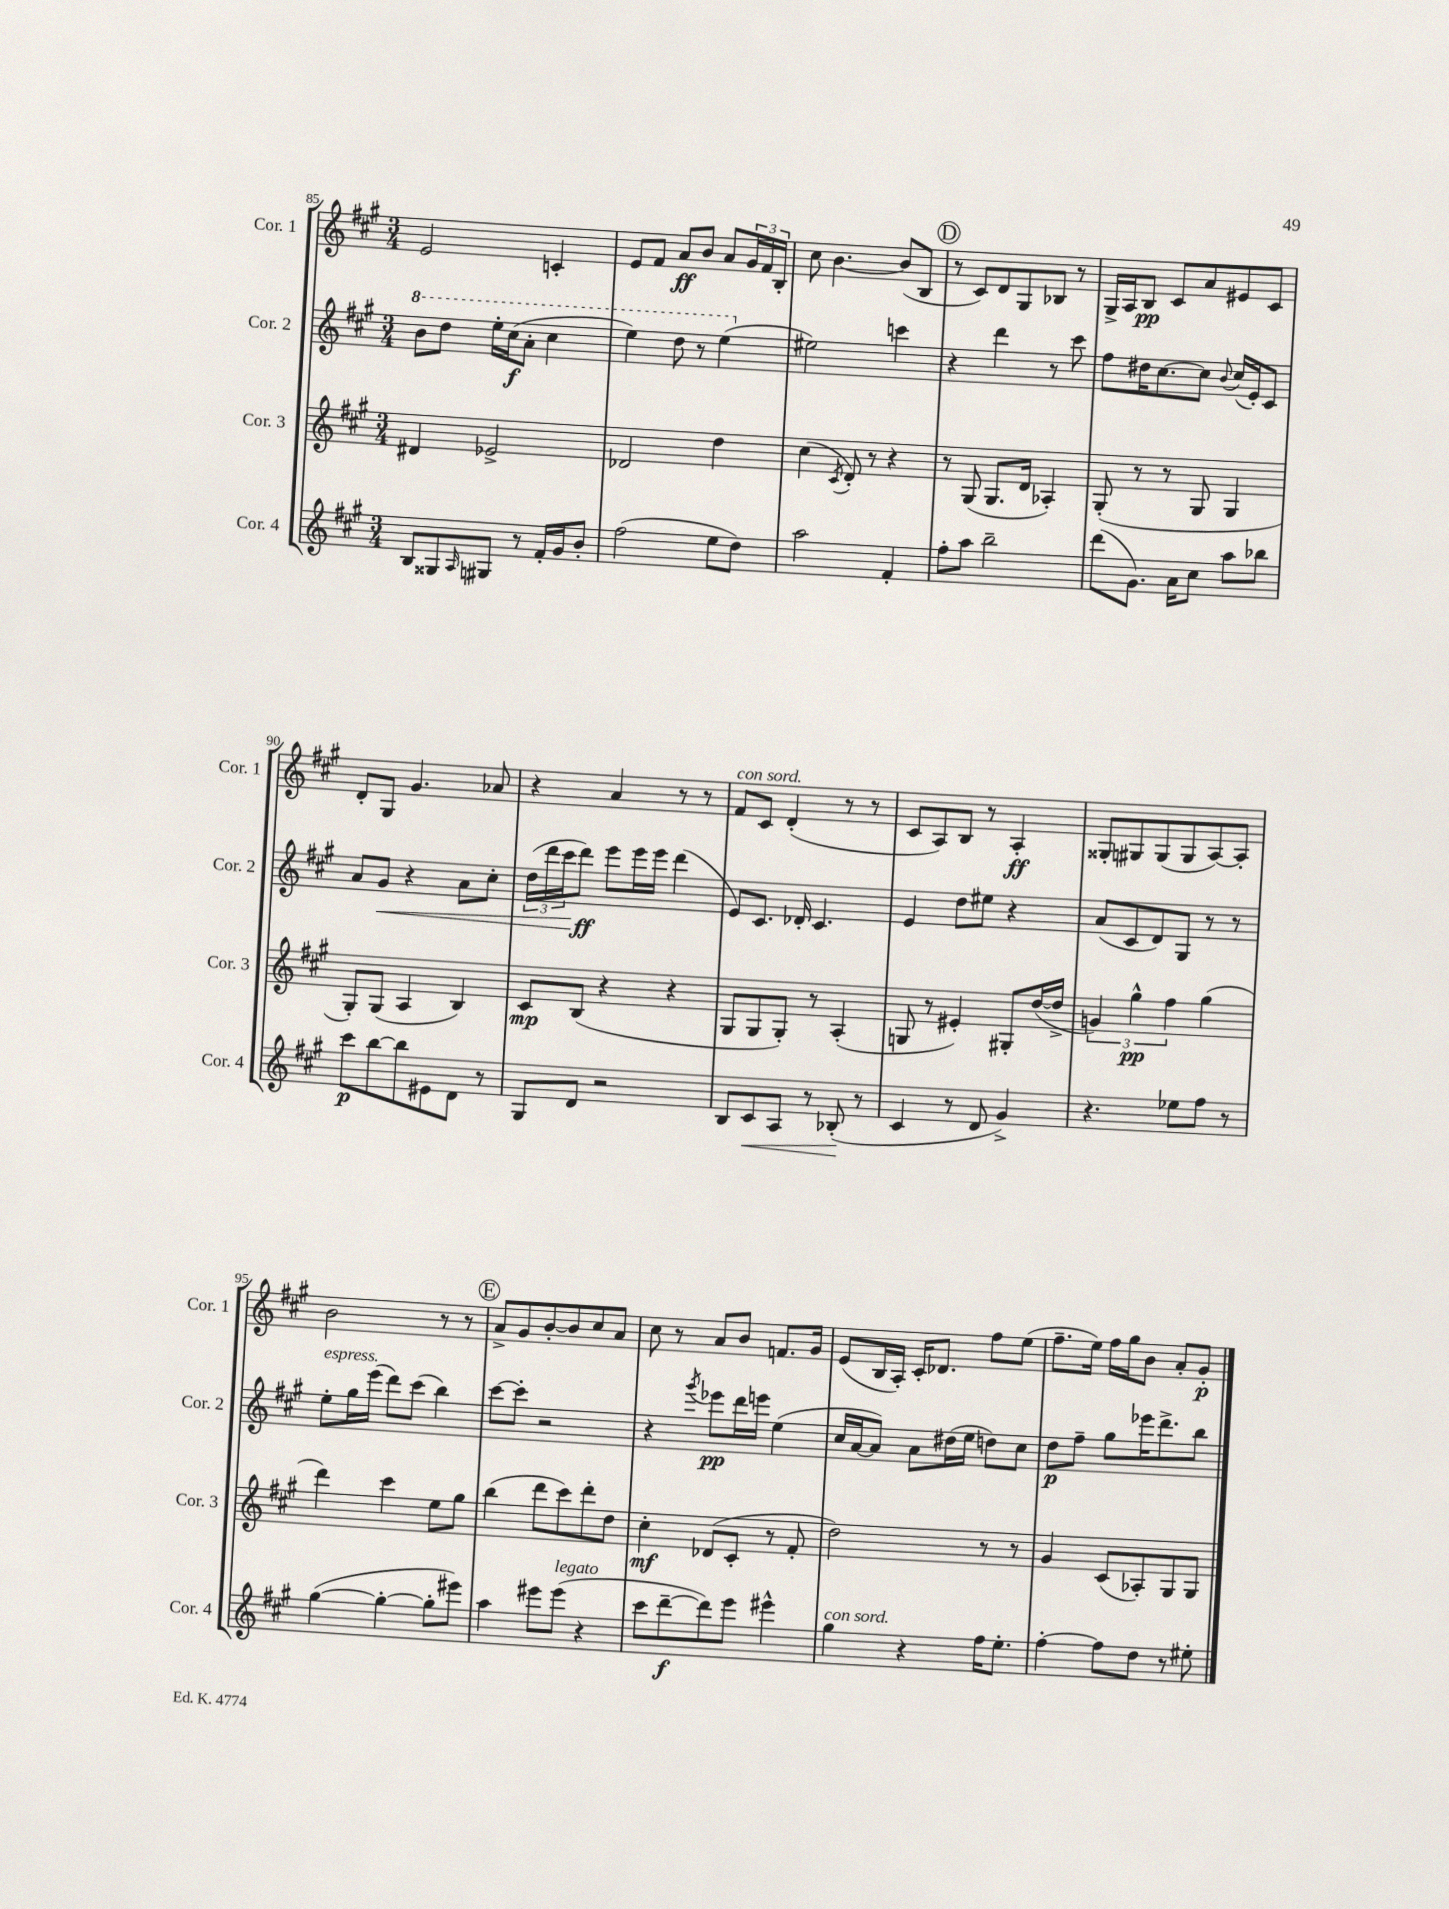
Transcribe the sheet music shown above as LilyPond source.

<<
\new StaffGroup <<
\new Staff = "s0" \with { instrumentName = "Cor. 1" shortInstrumentName = "Cor. 1" } {
    \clef treble \key a \major \numericTimeSignature \time 3/4
    e'2 c'4-. |
    e'8 fis'8 a'8\ff b'8 a'8 \tuplet 3/2 { gis'16 fis'16 b16-. } |
    cis''8 b'4.~ b'8( b8 |
    \mark \markup { \circle "D" } r8 cis'8) d'8 gis8 bes8 r8 |
    gis16-> a16 b8\pp cis'8 a'8 eis'8 cis'8 |
    d'8-. gis8 gis'4. aes'8 |
    r4 a'4 r8 r8 |
    fis'8^\markup { \italic "con sord." } cis'8 d'4-.( r8 r8 |
    cis'8 a8) b8 r8 a4-.\ff |
    gisis8-. gis8 gis8( gis8 a8~) a8-. |
    b'2 r8 r8 |
    \mark \markup { \circle "E" } a'8-> gis'8 b'8~-. b'8 cis''8 a'8 |
    cis''8 r8 a'8 b'8 f'8. gis'16 |
    e'8( b16 a16-.) cis'16-. des'8. fis''8 e''8( |
    fis''8.-- e''16) fis''16 gis''16 b'8 a'8-. gis'8-.\p \bar "|." |
}
\new Staff = "s1" \with { instrumentName = "Cor. 2" shortInstrumentName = "Cor. 2" } {
    \clef treble \key a \major \numericTimeSignature \time 3/4
    \ottava #1 b''8 d'''8 e'''16-. cis'''16\f( a''8-. cis'''4 |
    e'''4) d'''8 r8 e'''4( \ottava #0 |
    eis''2) c'''4 |
    \mark \markup { \circle "D" } r4 d'''4 r8 cis'''8 |
    fis''8 dis''16 cis''8.~ cis''8 \appoggiatura { b'8 } cis''16( e'16-.) cis'8 |
    a'8 gis'8\< r4 a'8 cis''8-. |
    \tuplet 3/2 { d''16( d'''16 cis'''16\! } d'''8\ff) e'''8 e'''16 e'''16 d'''4( |
    e'8) cis'8. des'16-. cis'4. |
    e'4 d''8 eis''8 r4 |
    a'8( cis'8 d'8) gis8 r8 r8 |
    e''8-.^\markup { \italic "espress." } gis''16 e'''16( d'''8) cis'''8( b''4) |
    \mark \markup { \circle "E" } cis'''8~ cis'''8-. r2 |
    r4 \acciaccatura { gis'''8 } ees'''8\pp d'''16 e'''16 e''4( |
    cis''16 a'16~ a'8) a'8 dis''16( e''16 d''8) cis''8 |
    d''8\p fis''8-- gis''8 ees'''16 d'''8.-> b''8 \bar "|." |
}
\new Staff = "s2" \with { instrumentName = "Cor. 3" shortInstrumentName = "Cor. 3" } {
    \clef treble \key a \major \numericTimeSignature \time 3/4
    dis'4 ees'2-> |
    des'2 d''4 |
    cis''4( \acciaccatura { cis'8 } d'8-.) r8 r4 |
    \mark \markup { \circle "D" } r8 gis8( gis8. d'16 aes4-.) |
    gis8-.( r8 r8 gis8 gis4 |
    gis8-.) gis8( a4 b4) |
    cis'8\mp b8( r4 r4 |
    gis8 gis8 gis8-.) r8 a4-.( |
    g8 r8 eis'4-.) gis8-. d''16~( d''16-> |
    \tuplet 3/2 { g'4) gis''4-^\pp fis''4 } gis''4( |
    d'''4) cis'''4 e''8 gis''8 |
    \mark \markup { \circle "E" } b''4( d'''8 cis'''8) d'''8-. d''8 |
    cis''4-.\mf des'8( cis'8-. r8 fis'8-. |
    d''2) r8 r8 |
    gis'4 cis'8( aes8-.) gis8 gis8 \bar "|." |
}
\new Staff = "s3" \with { instrumentName = "Cor. 4" shortInstrumentName = "Cor. 4" } {
    \clef treble \key a \major \numericTimeSignature \time 3/4
    b8 gisis8 \grace { a16 } gis8 r8 fis'16-. gis'16 b'8-. |
    fis''2( e''8 d''8) |
    a''2 fis'4-. |
    \mark \markup { \circle "D" } fis''8-. a''8 b''2-- |
    d'''8( gis'8.) a'16 cis''8 a''8 bes''8 |
    cis'''8\p b''8~ b''8 eis'8 d'8 r8 |
    gis8 d'8 r2 |
    b8 cis'8\< a8 r8 bes8-.\!( r8 |
    cis'4 r8 d'8 gis'4->) |
    r4. ees''8 fis''8 r8 |
    gis''4~( gis''4~-. gis''8-. eis'''8) |
    \mark \markup { \circle "E" } a''4 eis'''8 eis'''8^\markup { \italic "legato" }( r4 |
    cis'''8 d'''8~--\f d'''8) e'''8 eis'''4-^ |
    gis''4^\markup { \italic "con sord." } r4 fis''16 e''8.-. |
    fis''4~-. fis''8 d''8 r8 eis''8-. \bar "|." |
}
>>
>>
\layout { \context { \Score currentBarNumber = #85 } }
